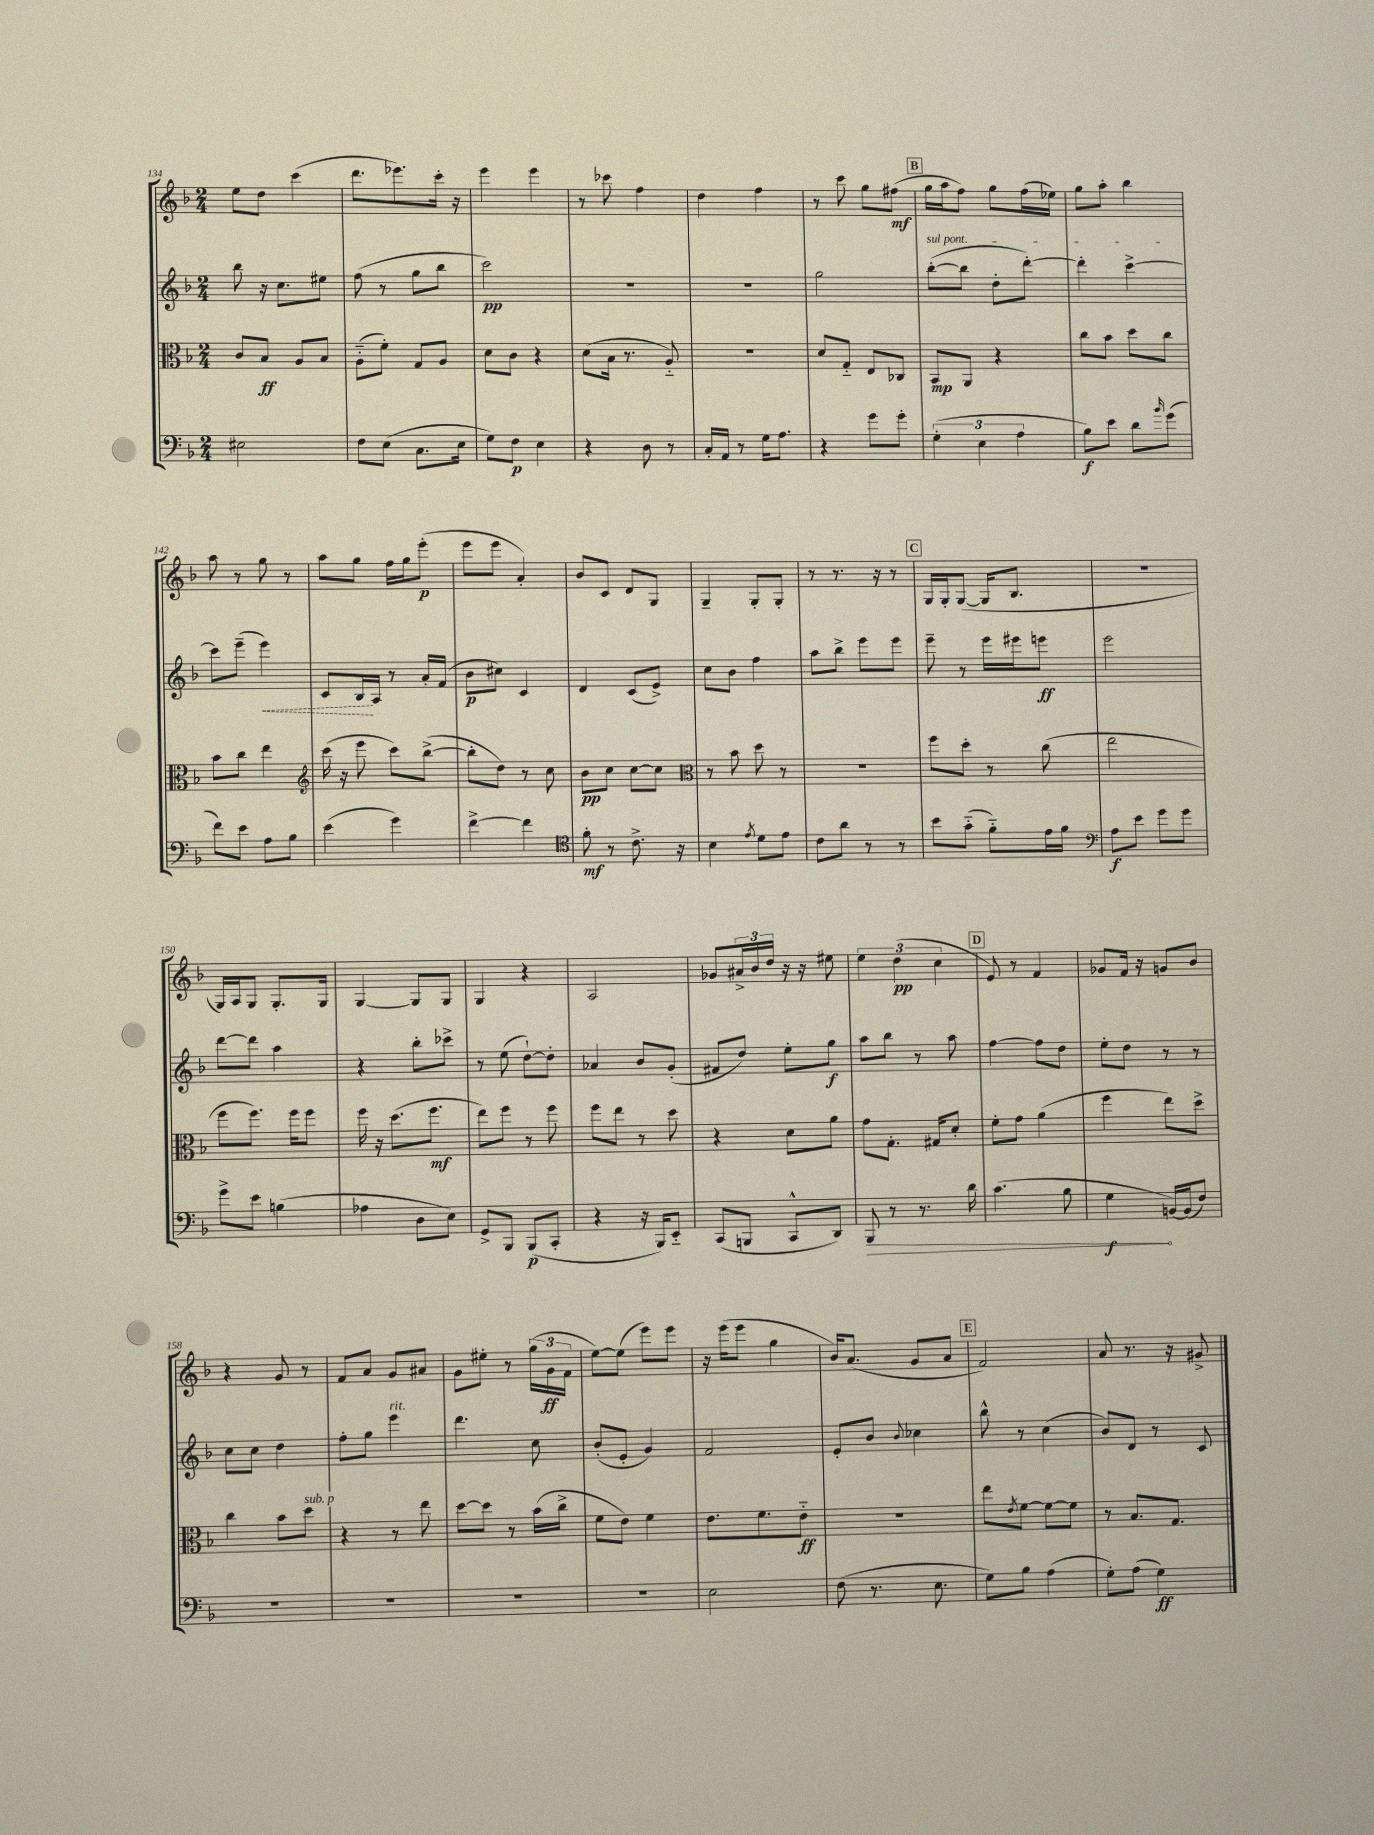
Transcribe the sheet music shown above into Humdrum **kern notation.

**kern	**kern	**kern	**kern
*staff4	*staff3	*staff2	*staff1
*clefF4	*clefC3	*clefG2	*clefG2
*k[b-]	*k[b-]	*k[b-]	*k[b-]
*M2/4	*M2/4	*M2/4	*M2/4
2E#	8c	8bb-	8ee
.	8B-	16r	8dd
.	.	8.cc	.
.	8A	.	(4ccc
.	8B-	8ee#	.
=	=	=	=
8F	(8A'~	(8ff	8.ddd
(8E	8f')	8r	.
.	.	.	8.eee-)
8.C	8G	8gg	.
.	8A	8bb-	16ccc'
16E	.	.	16r
=	=	=	=
8G)	8d	2ccc)	4eee
8F	8c	.	.
4E	4r	.	4eee
=	=	=	=
4r	(8d	2r	8r
.	16B-	.	8ccc-
.	8.r	.	.
8D	.	.	4ff
8r	8A'~)	.	.
=	=	=	=
16C'	2r	2r	4dd
16AA	.	.	.
8r	.	.	.
16G	.	.	4ff
8.A	.	.	.
=	=	=	=
4r	8d	2gg	8r
.	8G'~	.	8ccc
8g	8E	.	8gg
8g'	8C-	.	(8ff#
=	=	=	=
(6G'	8BB-	([8bb-'	16gg
.	.	.	16aa
.	8AA	8bb-]	8ff)
6E	.	.	.
.	4r	8dd'	8gg
6A	.	.	.
.	.	[8ddd')	(16ff
.	.	.	16ee-)
=	=	=	=
8B-)	8cc	4ddd']	8gg
8e	8b-	.	8aa'
8d	8dd	[4ccc^	4bb-
16qqb-	.	.	.
(8g	8cc	.	.
=	=	=	=
8f)	8b-	8ccc]	8aa
8e	8cc	(8eee~	8r
8A	4ee	4eee)	8gg
8B-	.	.	8r
=	=	=	=
*	*clefG2	*	*
(4e	(16ccc	8c	8aa
.	16r	.	.
.	8eee	16B-	8gg
.	.	16A	.
4g)	8ccc)	8r	16ff
.	.	.	16gg
.	([8bb-^	16a'	(8eee'
.	.	(16f	.
=	=	=	=
[4f^	8bb-']	8b-	8eee
.	8dd)	8cc#)	8eee
4f]	8r	4c	4a')
.	8cc	.	.
=	=	=	=
*clefC4	*	*	*
8f'	8b-	4d	8b-
8r	8cc	.	8c
8.c^	[8cc	(8c	8d
.	8cc]	8e^)	8G
16r	.	.	.
=	=	=	=
*	*clefC3	*	*
4B-	8r	8cc	4G~
.	8b-	8b-	.
8qe	.	.	.
8d	8dd	4ff	8G'
8e	8r	.	8G'
=	=	=	=
8c	2r	8aa	8r
8a	.	8bb-^	8.r
8r	.	8eee	.
.	.	.	16r
8r	.	8eee	8r
=	=	=	=
8b-	8ff	8eee~	16G
.	.	.	16G'
(8g'~	8dd'	8r	([8G
8f'~)	8r	16eee	16G]
.	.	16eee#	8.B-
16e	(8cc	8eee	.
16f	.	.	.
=	=	=	=
*clefF4	*	*	*
8A	2ee	2eee	2r
8e	.	.	.
8g	.	.	.
8g	.	.	.
=	=	=	=
8g^	8ff	[8ddd	16G)
.	.	.	16A
8e	8.ff)	8ddd]	8G
(4B	.	4aa	8.G'
.	16ff	.	.
.	8ff	.	.
.	.	.	16G
=	=	=	=
4A-	16ff	4r	[4G
.	16r	.	.
.	(8.dd	.	.
8D	.	8bb-'	8G]
.	8.ff	.	.
8E)	.	8ccc-^	8G
=	=	=	=
8GG^	8ee)	8r	4G
8BBB-	8ff	(8ee	.
(8BBB-	8r	[8dd`)	4r
8CC'	8ff	8dd']	.
=	=	=	=
4r	8ff	4a-	2A
.	8ee	.	.
16r	8r	8b-	.
16BBB-)	.	.	.
8EE'~	8dd	(8g'	.
=	=	=	=
(8CC	4r	8f#	8g-
8BBB	.	8dd)	24a#^
.	.	.	24b-
.	.	.	24dd
8CC^^	8d	8ee'	16r
.	.	.	16r
8DD)	8a	8gg	8ee#
=	=	=	=
8BBB-	8g	8aa	6ee
8r	8.G'	8bb-	.
.	.	.	(6dd
8.r	.	8r	.
.	16G#	.	.
.	.	.	6cc
.	8d'	8aa	.
16d	.	.	.
=	=	=	=
(4.c	8f'	[4ff	8e)
.	8g	.	8r
.	(4a	8ff]	4f
8B-	.	8dd	.
=	=	=	=
4G	4ff	8ee'	8g-
.	.	8dd	16f
.	.	.	16r
[16BB)	8ee)	8r	8g
(16BB]	.	.	.
8F)	8dd^	8r	8b-
=	=	=	=
2r	4cc	8cc	4r
.	.	8cc	.
.	8b-	4dd	8g
.	8dd	.	8r
=	=	=	=
2r	4r	8ff'	8f
.	.	8gg	8a
.	8r	4eee	8g
.	8ee	.	8a#
=	=	=	=
2r	[8dd	4.ddd	8g
.	8dd]	.	8ee#'
.	8r	.	8r
.	(16b-	8cc	(24gg
.	.	.	24g
.	16cc^	.	.
.	.	.	24f
=	=	=	=
2r	8f	(8b-'	[8ee)
.	8e)	8e'	(8ee]
.	4f	4g)	8eee)
.	.	.	8eee
=	=	=	=
2E	8.e	2f	16r
.	.	.	(16eee
.	.	.	8eee
.	8.f	.	.
.	.	.	4gg
.	8e'~	.	.
=	=	=	=
(8F	2r	8e'	16b-)
.	.	.	(8.a
8.r	.	8b-	.
.	.	8qqb-	.
.	.	4cc-	8g
8.E	.	.	.
.	.	.	8a
=	=	=	=
8G)	8ee	8bb-^^	2f)
.	8qe	.	.
8B-	[8f	8r	.
(4A	8f_	(4cc	.
.	8f]	.	.
=	=	=	=
8G')	8r	8b-)	8a
(8A	8.B-	8d	8.r
4G)	.	8r	.
.	8.G	.	16r
.	.	8c	8g#^
==	==	==	==
*-	*-	*-	*-
